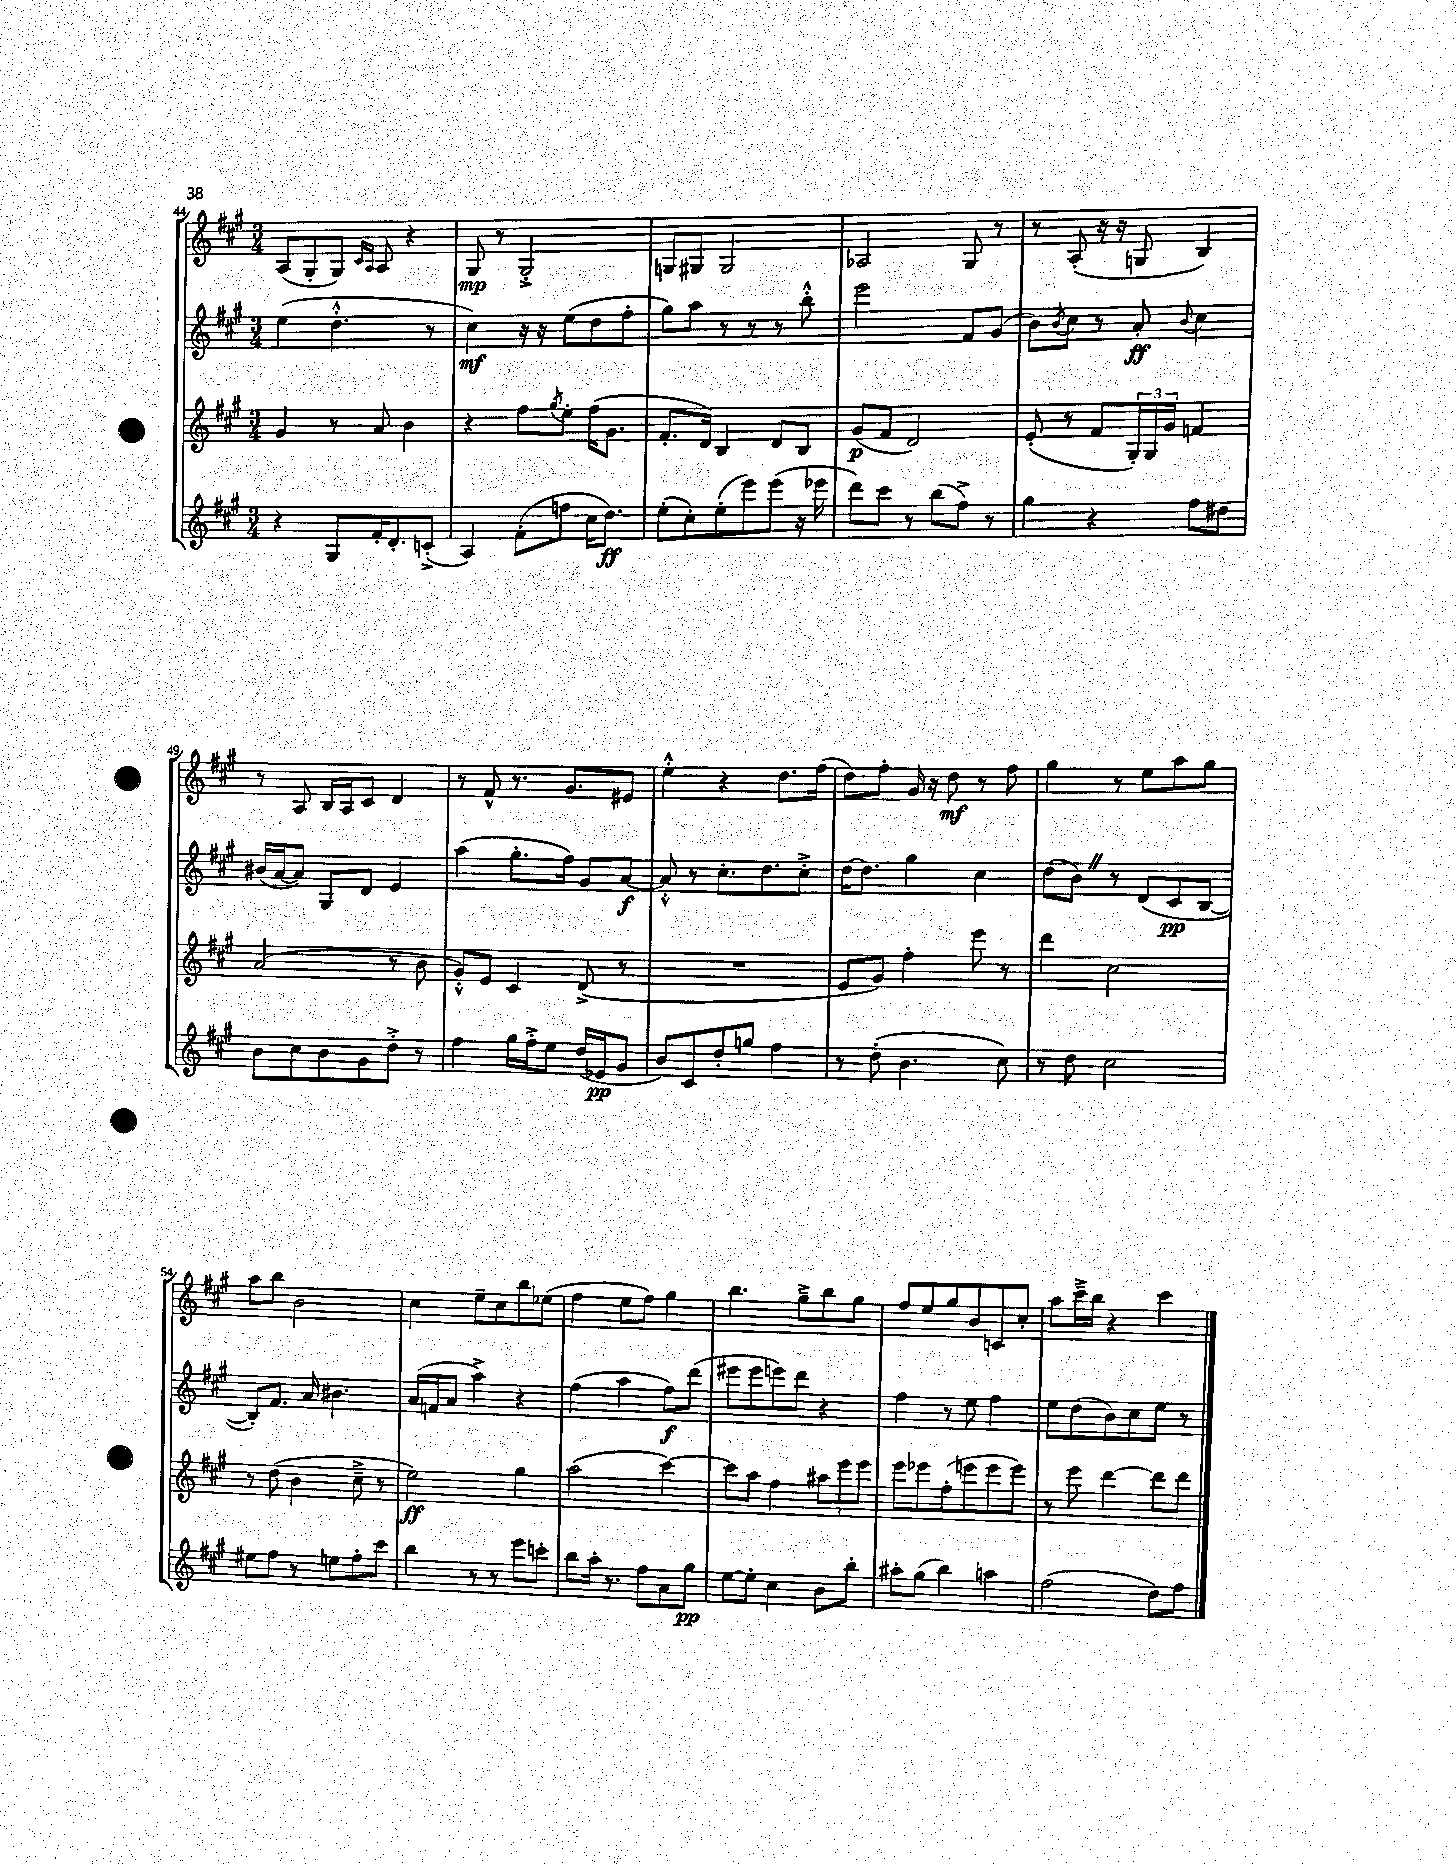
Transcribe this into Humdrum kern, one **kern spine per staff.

**kern	**kern	**kern	**kern
*staff4	*staff3	*staff2	*staff1
*clefG2	*clefG2	*clefG2	*clefG2
*k[f#c#g#]	*k[f#c#g#]	*k[f#c#g#]	*k[f#c#g#]
*M3/4	*M3/4	*M3/4	*M3/4
4r	4g#/	(4ee\	(8A/L
.	.	.	8G#'/
8G#/L	8r	4.dd'^^\	8G#/J)
.	.	.	16qqc#/LL
.	.	.	16qqA/JJ
16f#'/K	8a/	.	8A/
8.d'/	.	.	.
.	4b\	.	4r
(8c'^/J	.	8r	.
=	=	=	=
4A/)	4r	4cc#\)	8G#/
.	.	.	8r
(8f#'\L	8ff#\L	16r	2G#'^/
.	.	16r	.
.	8qgg#/	.	.
8ff\J	8ee'\J	(8ee\L	.
16cc#\LK	(16ff#\LK	8dd\	.
8.dd\J)	8.g#\J	.	.
.	.	8ff#'\J	.
=	=	=	=
(8ee'\L	8.f#'/L	8gg#\L)	8G/L
8cc#'\)	.	8aa\J	8G#/J
.	16d/Jk)	.	.
(8ee'\	4B/	8r	2G#/
8eee\)	.	8r	.
(8eee\J	8d/L	8r	.
16r	8B/J	8bb'^^\	.
16eee-\	.	.	.
=	=	=	=
8ddd\L)	(8g#/L	2eee\	2A-/
8ccc#\J	8f#/J	.	.
8r	2d/)	.	.
(8bb\L	.	.	.
8ff#^\J)	.	8f#/L	8G#/
8r	.	(8g#/J	8r
=	=	=	=
4gg#\	(8e'/	8b\L)	8r
.	.	8qb/	.
.	8r	8cc#\J	(8A'/
4r	8f#/L	8r	16r
.	.	.	16r
.	24G#'/L)	8a'/	8G/
.	24G#/	.	.
.	24g#/JJ	.	.
.	.	8qqb/	.
8ff#\L	4f/	4cc#\	4B/)
8dd#\J	.	.	.
=	=	=	=
8b\L	(2a/	(16b#/LL	8r
.	.	[16a/J	.
8cc#\	.	8a/]J)	8A/
8b\	.	8G#/L	16B/LL
.	.	.	16A/J
8g#\	.	8d/J	8c#/J
8dd'^\J	8r	4e/	4d/
8r	8b\	.	.
=	=	=	=
4ff#\	8g#'^^/L)	(4aa\	8r
.	8e/J	.	8f#^^/
16gg#\LL	4c#/	8.gg#'\L	8.r
16ff#'^\J	.	.	.
8ee\J	.	.	.
.	.	16ff#\Jk)	8.g#/L
(16dd/LL	(8d^/	8g#/L	.
16e-/J	.	.	.
8g#/J	8r	[8a/J	8e#/J
=	=	=	=
8b/L)	2.r	8a'^^/]	4ee'^^\
8c#/	.	8r	.
8dd'/	.	8.cc#'\L	4r
8gg/J	.	.	.
.	.	8.dd\	.
4ff#\	.	.	8.dd\L
.	.	8cc#'^\J	.
.	.	.	(16ff#\Jk
=	=	=	=
8r	8e/L	[16dd\LK	8dd\L)
.	.	8.dd\]J	.
(8dd'\	8g#/J)	.	8ff#'\J
4.b\	4ff#'\	4gg#\	16g#/
.	.	.	16r
.	.	.	8dd\
.	8eee\	4cc#\	8r
8cc#\)	8r	.	8ff#\
=	=	=	=
8r	4ddd\	(8dd\L	4gg#\
8dd\	.	8b\J)	.
2cc#\	2cc#\	8r	8r
.	.	(8d/L	8ee\L
.	.	8c#/	8aa\
.	.	[8B/J	8gg#\J
=	=	=	=
8ee#\L	8r	8B'/]L)	8aa\L
8ff#\J	(8dd\	8.f#/J	8bb\J
8r	4b\	.	2b\
.	.	16a/	.
8ee\L	.	4.b#\	.
8ff#'\	8cc#~^\	.	.
8ccc#\J	8r	.	.
=	=	=	=
4bb\	2ee\)	(16a/LL	4cc#\
.	.	16f/J	.
.	.	8a/J	.
8r	.	4aa^\)	8ee~\L
8r	.	.	8cc#\
8eee\L	4gg#\	4r	8bb\
8ccc'\J	.	.	(8ee-\J
=	=	=	=
8bb\L	(2aa\	(4ff#\	4ff#\
16aa'\Jk	.	.	.
8.r	.	.	.
.	.	4aa\	8ee\L
8ff#\L	.	.	8ff#\J)
8a\	[4ccc#\)	8ff#\L)	4gg#\
8gg#\J	.	(8ddd\J	.
=	=	=	=
[8ee\L	8ccc#\]L	8eee#\L	4.bb\
8ee'\]J	8aa\J	8eee#\	.
4cc#\	4ff#\	8eee\)	.
.	.	8ddd\J	8gg#~^\L
8b\L	12aa#\L	4r	8bb\
.	12eee\	.	.
8bb'\J	.	.	8gg#\J
.	12eee\J	.	.
=	=	=	=
8aa#'\L	8eee\L	4ff#\	8ff#/L
(8gg#\J	8eee-\	.	8ee/
4bb\)	(8ff#'\	8r	8gg#/
.	8eee\	8ee\	8b/
4aa\	8eee\	4ff#\	8c/
.	8eee\J)	.	8cc#'/J
=	=	=	=
(2ff#\	8r	8ee\L	8aa\L
.	8eee\	(8dd\	16ccc#~^\L
.	.	.	16bb\JJ
.	[4ddd\	8b\)	4r
.	.	8cc#\	.
8dd\L)	8ddd\]L	8ee\J	4ccc#\
8ff#\J	8ddd\J	8r	.
==	==	==	==
*-	*-	*-	*-
